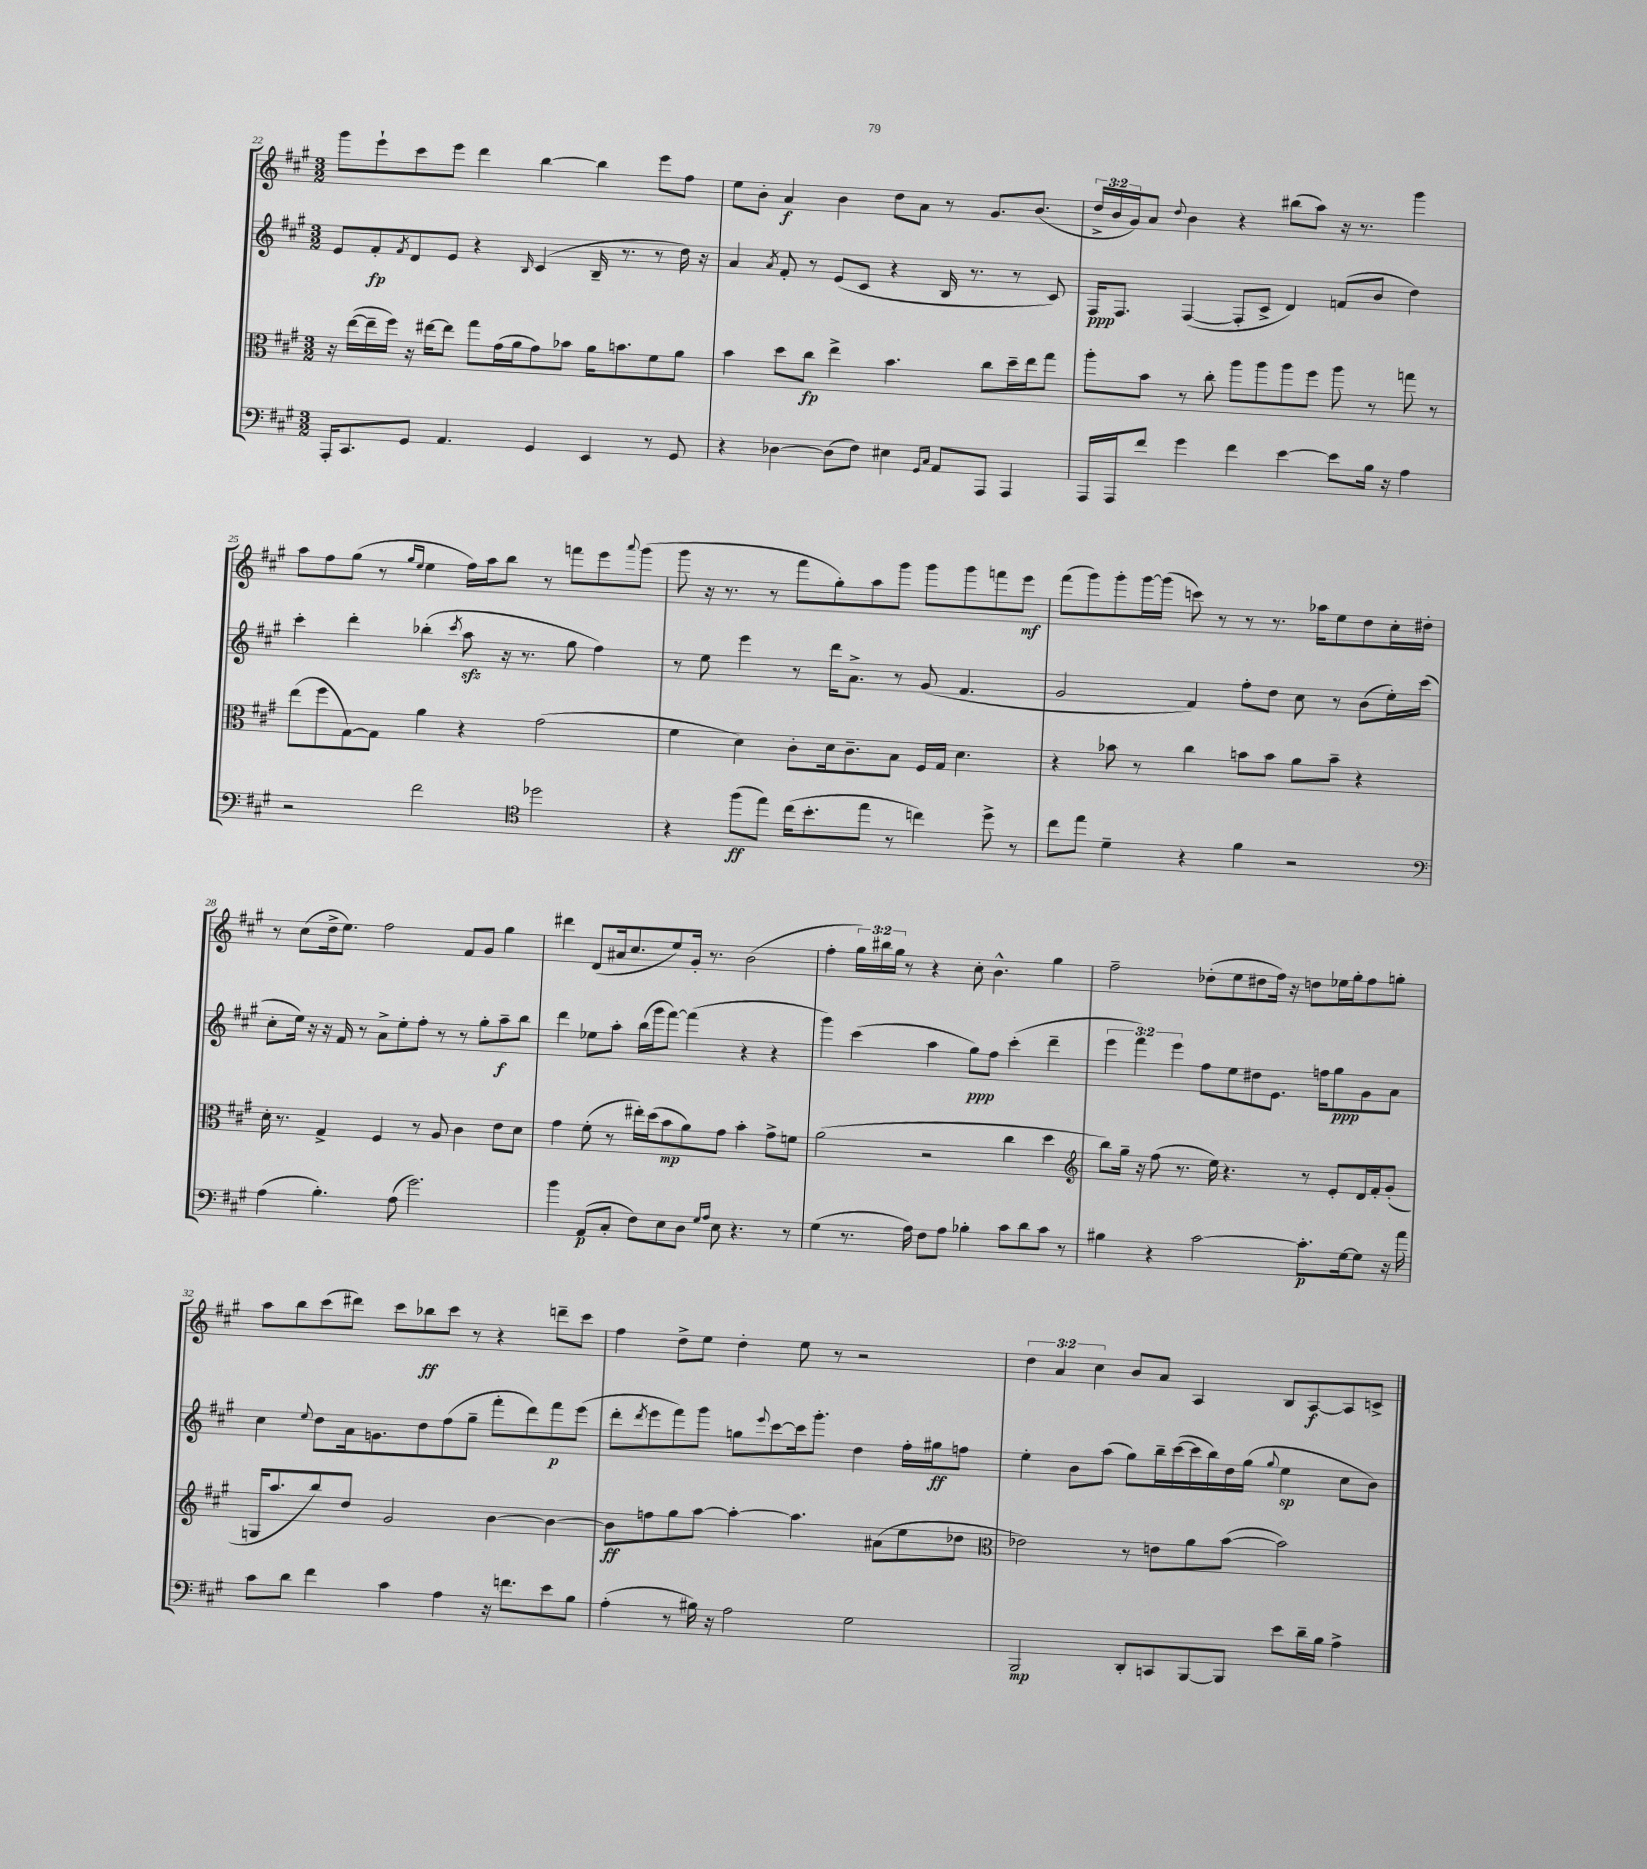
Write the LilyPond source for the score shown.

<<
\new StaffGroup <<
\new Staff = "s0" {
    \clef treble \key a \major \numericTimeSignature \time 3/2 \override Staff.TupletNumber.text = #tuplet-number::calc-fraction-text
    gis'''8 e'''8-! cis'''8 e'''8 d'''4 b''4~ b''4 e'''8 fis''8 |
    e''8 b'8-. a'4\f b'4 d''8 a'8 r8 gis'8. b'8.( |
    \tuplet 3/2 { d''16-> b'16 gis'16) } a'8 \appoggiatura { d''8 } b'4 r4 bis''8( a''8) r16 r8. gis'''4 |
    a''8 fis''8 gis''8( r8 \grace { gis''16 e''16 } e''4 fis''16) a''16 b''8 r8 f'''8 e'''8 \appoggiatura { a'''8 } gis'''8( |
    gis'''8 r16 r8. r8 fis'''8 gis''8-.) a''8 gis'''8 gis'''8 gis'''8 f'''8 e'''8\mf |
    fis'''8( gis'''8) gis'''8-. gis'''16~ gis'''16( c'''8) r8 r8 r8. aes''16 e''8 d''8 cis''16-. dis''16-. |
    r8 cis''8( d''16-> e''8.) fis''2 fis'8 gis'8 gis''4 |
    dis'''4 d'8( ais'16 cis''8. e''8) gis'16-. r8. b'2( |
    fis''4-. \tuplet 3/2 { gis''16) bis''16 gis''16 } r8 r4 cis''8-. b'4.-^ gis''4 |
    fis''2-- des''8-.( e''8 dis''8 fis''16) r16 d''8 ees''16 gis''16-. fis''8 g''8-. |
    a''8 b''8 cis'''8( dis'''8) cis'''8 bes''8\ff cis'''8 r8 r4 d'''8-- cis'''8 |
    fis''4 d''8-> e''8 d''4-. e''8 r8 r2 |
    \tuplet 3/2 { d''4 a'4 cis''4 } b'8 a'8 a4 b8 a8~\f a8 c'8-> \bar "|." |
}
\new Staff = "s1" {
    \clef treble \key a \major \numericTimeSignature \time 3/2 \override Staff.TupletNumber.text = #tuplet-number::calc-fraction-text
    e'8 fis'8-.\fp \acciaccatura { fis'8 } d'8 e'8 r4 \grace { b16 } cis'4( b16-- r8. r8 d''16) r16 |
    a'4 \acciaccatura { a'8 } fis'8-. r8 e'8( cis'8 r4 b16 r8. r8 cis'8) |
    fis16\ppp fis8. fis4~( fis8-. cis'8-> d'4) f'8( b'8 d''4) |
    cis'''4-. d'''4-. bes''4-.( \acciaccatura { cis'''8 } a''8\sfz r16 r8. gis''8 fis''4) |
    r8 e''8 e'''4 r8 d'''16 a'8.-> r8 gis'8( fis'4. |
    gis'2 fis'4) fis''8-. d''8 cis''8 r8 b'8( e''16-.) cis'''16( |
    cis''8-. e''16) r16 r16 fis'16 r8 a'8-> e''8-. fis''8-. r8 r8 gis''8-. a''8--\f b''8 |
    d'''4 ees''8 a''8-. b''16( gis'''16 fis'''8~) fis'''4( r4 r4 |
    gis'''4) cis'''4( a''4 gis''8\ppp) fis''8 cis'''4-.( d'''4-- |
    \tuplet 3/2 { e'''4 fis'''4) e'''4 } fis''8 e''8 dis''8 e'8. f''16 gis''8\ppp gis'8 a'8 |
    cis''4 \appoggiatura { e''8 } d''8 a'16 g'8. d''8 fis''8( gis''8-- fis'''8-. d'''8) fis'''8\p e'''8( |
    d'''8-. \acciaccatura { d'''8 } e'''8 fis'''8) gis'''8 g''8 \appoggiatura { e'''8 } cis'''8~ cis'''16 gis'''8.-. d''4 fis''16-. gis''16\ff f''8 |
    e''4-. b'8 a''8( gis''8) b''16-- cis'''16~( cis'''16 b''16) d''16 gis''16( \appoggiatura { gis''8 } e''4\sp cis''8 b'8) \bar "|." |
}
\new Staff = "s2" {
    \clef alto \key a \major \numericTimeSignature \time 3/2
    r16 e''16~( e''16-- fis''16) r16 eis''16~ eis''8 gis''8 gis'16( a'16 gis'8) bes'8 a'16 b'8. fis'8 a'8 |
    b'4 d''8 cis''8\fp e''4-> b'4. cis''8 d''16-- e''16 gis''8 |
    a''8-. b'8 r8 cis''8-. a''8 a''8 a''8 fis''8 a''8 r8 g''8 r8 |
    e''8( fis''8 gis8~) gis8 a'4 r4 gis'2( |
    fis'4 d'4) cis'8-. d'16 cis'8.-- b8 fis16 gis16 d'4. |
    r4 bes'8 r8 cis''4 b'8 b'8 a'8 b'8-- r4 |
    d'16-. r8. gis4-> fis4 r8 a8 cis'4 e'8 d'8 |
    gis'4 fis'8-.( r8 eis''16-.) d''16( b'8\mp a'8) gis'8 b'4-. gis'8-> f'8 |
    a'2( r2 cis''4 d''4 |
    \clef treble b''8) gis''16-- r16 fis''8( r8. e''16) r4. r8 e'8-. d'16 fis'16-. gis'8-.( |
    g16 a''8. b''8) d''8 gis'2 b'4~ b'4~ |
    b'8\ff f''8 gis''8 a''8~ a''4~-. a''4. ais'8( e''8 des''8 |
    \clef alto ees'2) r8 e'8 a'8 b'8~( b'2) \bar "|." |
}
\new Staff = "s3" {
    \clef bass \key a \major \numericTimeSignature \time 3/2
    a,,16-. cis,8. gis,8 a,4. gis,4 e,4 r8 gis,8 |
    r4 des4~ des8( fis8) eis4 \grace { gis,16 cis16 } a,8 a,,8 a,,4 |
    a,,16 a,,16 fis'8 gis'4 fis'4 e'4~ e'8 b16 r16 a4 |
    r2 fis'2 \clef tenor des''2 |
    r4 fis''8\ff( e''8) cis''16( b'8.-. e''8 r8 c''4) d''8-> r8 |
    cis''8 e''8 d'4-- r4 fis'4 r2 |
    \clef bass a4( b4.-.) a8( gis'2.) |
    b'4 a,8\p( cis8-. fis8) e8 d8 \grace { gis16 a16 } e8 r4. r8 |
    gis4( r8. a16) fis8 a8 bes4-. cis'8 d'8 cis'8 r8 |
    bis4 r4 cis'2~ cis'8.-.\p gis16~ gis8 r16 a'16 |
    cis'8 d'8 fis'4 cis'4 a4 r16 f'8. e'8 b8 |
    a4-.( r8 bis16) r16 a2 gis2 |
    b,,2\mp d,8-. c,8 b,,8~ b,,8 e'8 d'16-- b16 a4-> \bar "|." |
}
>>
>>
\layout { \context { \Score currentBarNumber = #22 } }
